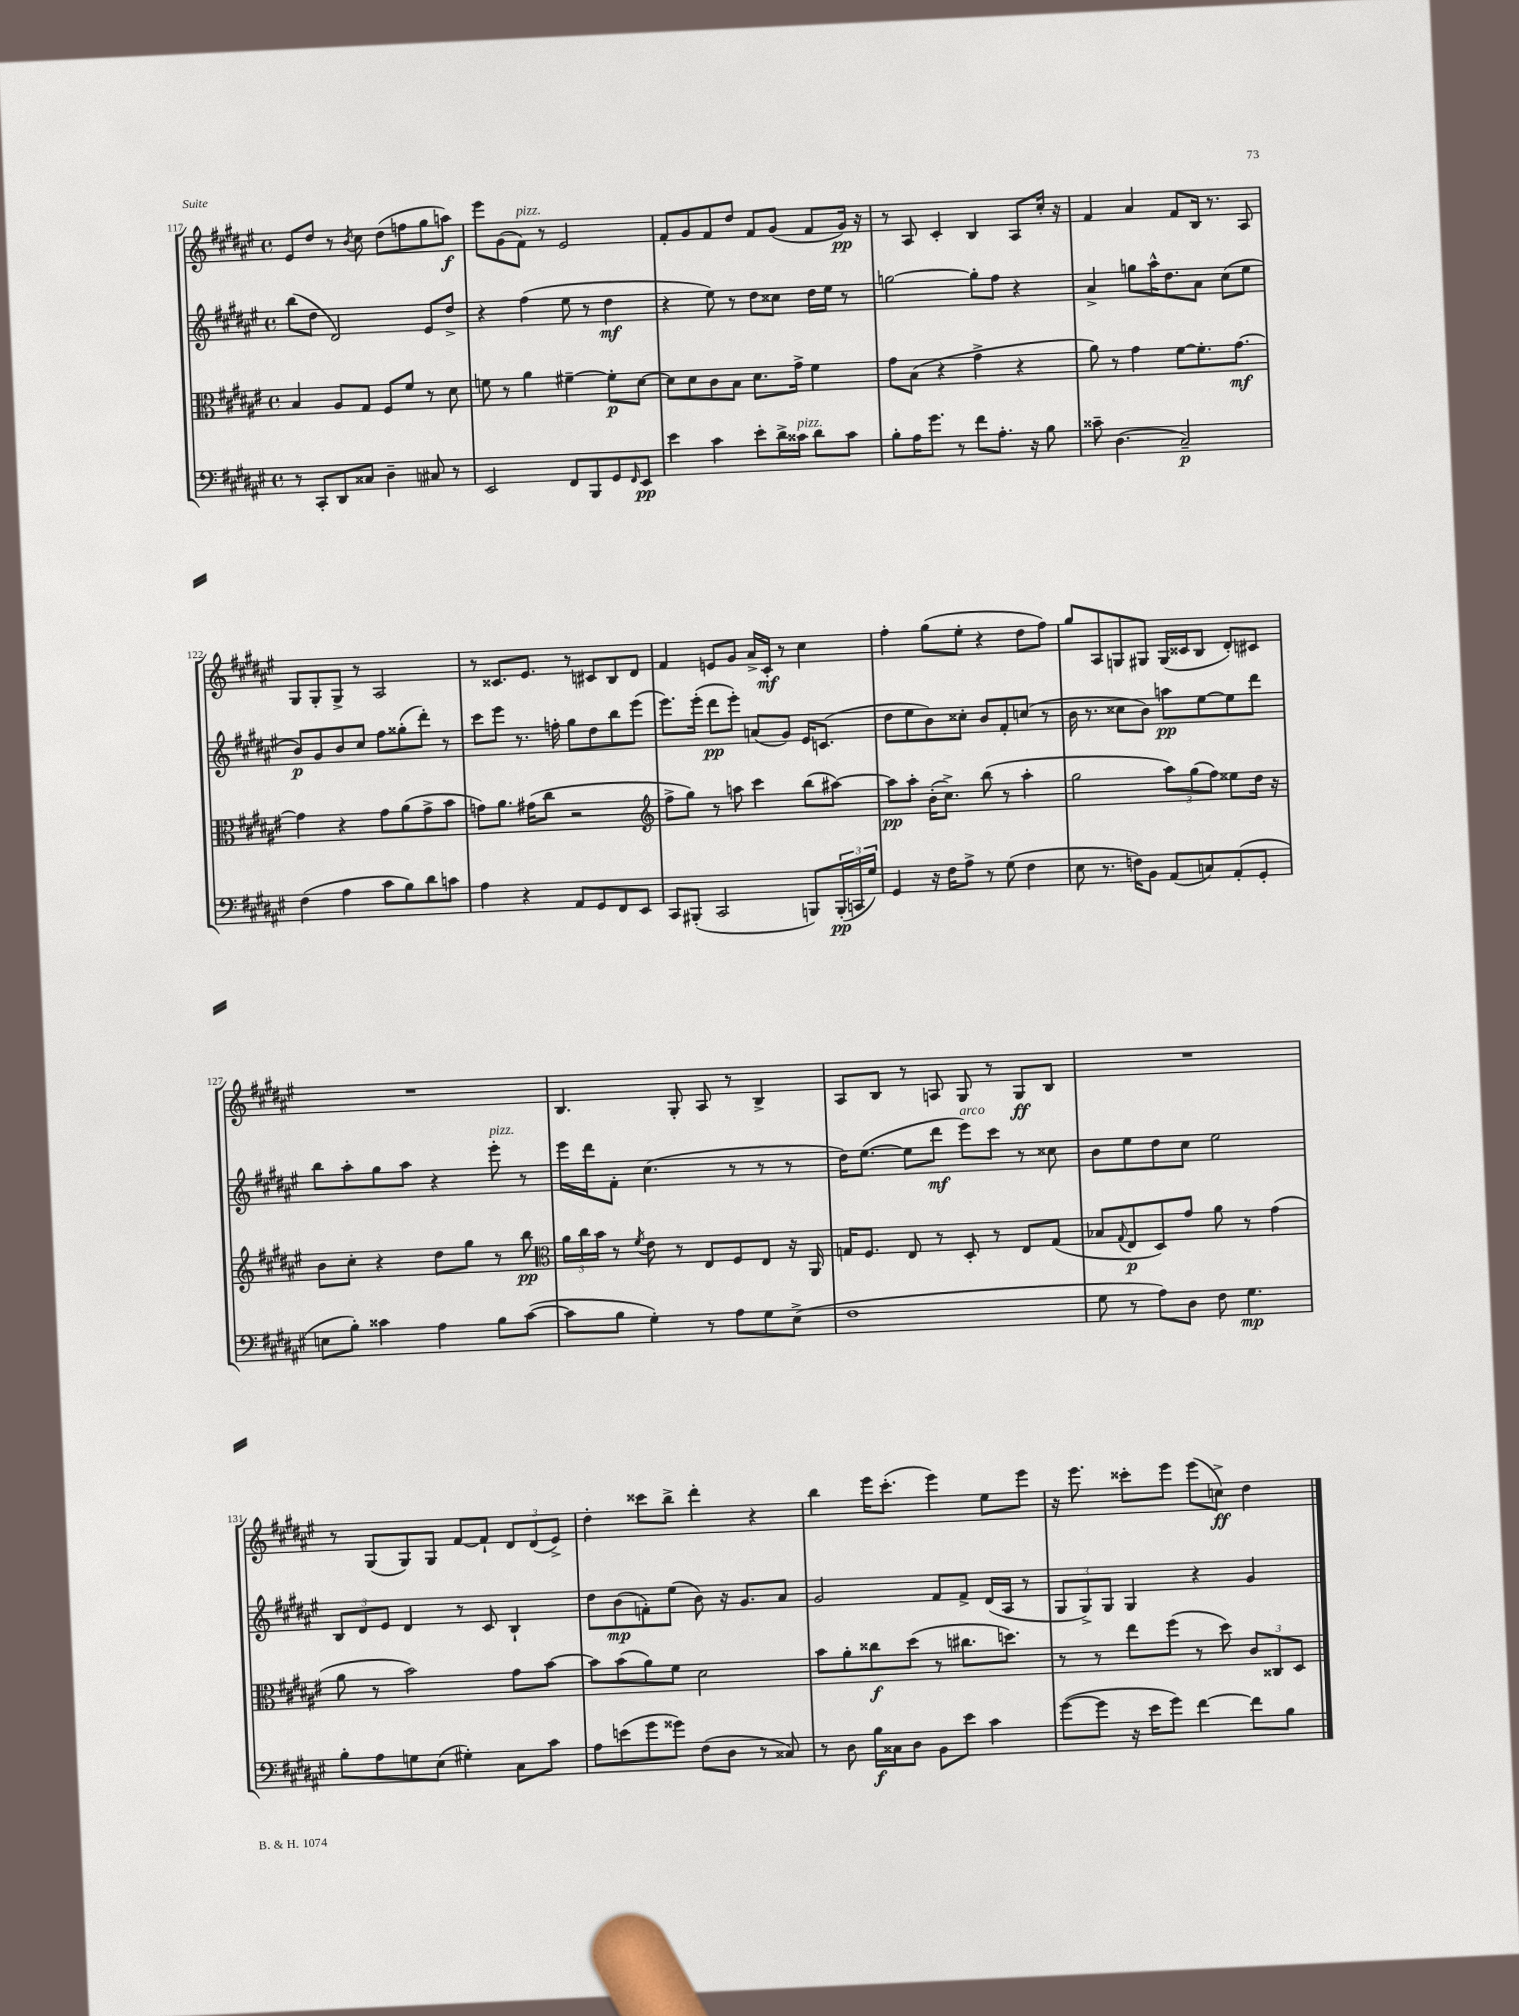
<<
\new StaffGroup <<
\new Staff = "s0" {
    \clef treble \key fis \major \defaultTimeSignature \time 4/4
    eis'8 dis''8 r8 \acciaccatura { b'8 } cis''8 dis''8( f''8 gis''8 a''8\f) |
    eis'''8 gis'8( fis'8^\markup { \italic "pizz." }) r8 eis'2 |
    fis'8-. gis'8 fis'8 dis''8 fis'8 gis'8( fis'8 gis'16\pp) r16 |
    r8 ais8 cis'4-. b4 ais8 cis''16-. r16 |
    fis'4 ais'4 fis'8 b16 r8. ais8 |
    gis8 gis8-. gis8-> r8 ais2 |
    r8 cisis'8. eis'8. r8 cis'8 b8 dis'8 |
    fis'4 e'8 gis'8 ais'16-> cis'16-.\mf r8 cis''4 |
    fis''4-. gis''8( eis''8-. r4 dis''8 fis''8) |
    gis''8 ais8 g8 gis8 gis16( cisis'16 b8 dis'8-.) cis'8 |
    R1 |
    b4. gis8-. ais8 r8 b4-> |
    ais8 b8 r8 a8 gis8 r8 gis8\ff b8 |
    R1 |
    r8 gis8( gis8) gis8 fis'8~ fis'8-! \tuplet 3/2 { dis'8 dis'8( eis'8->) } |
    dis''4-. cisis'''8 b''8-> dis'''4-. r4 |
    b''4 eis'''16 cis'''8.-.( eis'''4) eis''8 eis'''8 |
    r16 eis'''8. cisis'''8-. eis'''8 eis'''8( c''8->\ff) dis''4 \bar "|." |
}
\new Staff = "s1" {
    \clef treble \key fis \major \defaultTimeSignature \time 4/4
    b''8( dis''8 dis'2) eis'8 dis''8-> |
    r4 fis''4( eis''8 r8 dis''4\mf |
    r4 eis''8) r8 dis''8 cisis''8 dis''16 eis''16 r8 |
    g''2~ g''8-. fis''8 r4 |
    ais'4-> g''8 ais''16-^ dis''8. ais'8 cis''8( eis''8 |
    b'8\p) gis'8 b'8 cis''8 fis''8 gisis''8-.( dis'''8-.) r8 |
    cis'''8 eis'''8 r8. f''16-. gis''8 dis''8 b''8 eis'''8( |
    eis'''8.) eis'''16-.( dis'''8\pp eis'''8-.) a'8( gis'8) eis'16 c'8.( |
    dis''8 eis''8 b'8) cisis''8-. b'8 fis'8-. c''8( r8 |
    b'16 r8. cisis''8 b'8) a''8\pp eis''8~ eis''8 dis'''8 |
    b''8 ais''8-. gis''8 ais''8 r4 eis'''8-.^\markup { \italic "pizz." } r8 |
    eis'''16 dis'''16 fis'8-. cis''4.( r8 r8 r8 |
    dis''16) eis''8.~( eis''8 dis'''8\mf eis'''8^\markup { \italic "arco" }) cis'''8 r8 cisis''8 |
    b'8 eis''8 dis''8 cis''8 eis''2 |
    \tuplet 3/2 { b8 dis'8 eis'8 } dis'4 r8 cis'8 b4-! |
    dis''8 b'8\mp( f'8-.) eis''8( b'8) r16 gis'8. ais'8 |
    gis'2 fis'8 fis'8-> dis'16( ais16 r8 |
    \tuplet 3/2 { gis8 gis8->) gis8 } gis4 r4 gis'4 \bar "|." |
}
\new Staff = "s2" {
    \clef alto \key fis \major \defaultTimeSignature \time 4/4
    b4 ais8 gis8 fis8 fis'8 r8 dis'8 |
    f'8 r8 ais'4 fis'4~-- fis'8-.\p dis'8~ |
    dis'8 dis'8 cis'8 b8 dis'8. gis'16-> fis'4 |
    gis'8 b8( r4 gis'4-> r4 |
    ais'8) r8 gis'4 fis'8~ fis'8.-. gis'8.~\mf |
    gis'4 r4 gis'8 ais'8( gis'8-> b'8 |
    g'8) ais'8. gis'16( cis''8 r2 |
    \clef treble fis''8-> gis''8) r8 a''8 cis'''4 b''8( ais''8~) |
    ais''8\pp ais''8-. b'16-.( cis''8.->) b''8( r8 ais''4-. |
    gis''2 \tuplet 3/2 { ais''8) gis''8( fis''8) } eisis''8 dis''16 r16 |
    b'8 cis''8-. r4 dis''8 gis''8 r8 b''8\pp |
    \clef alto \tuplet 3/2 { ais'16 cis''16 b'16 } r8 \acciaccatura { fis'8 } eis'8 r8 eis8 fis8 eis8 r16 ais,16 |
    g16 fis8. eis8 r8 dis8-. r8 eis8 g8( |
    bes8 \appoggiatura { gis8 } eis8\p dis8) gis'8 ais'8 r8 gis'4( |
    ais'8 r8 b'2) gis'8 b'8~ |
    b'8 b'8( ais'8) fis'8 dis'2 |
    b'8 ais'8-. cisis''8\f dis''8( r8 cis''8. d''8.) |
    r8 r8 eis''8 fis''8( r8 dis''8) \tuplet 3/2 { cis'8 cisis8 dis8 } \bar "|." |
}
\new Staff = "s3" {
    \clef bass \key fis \major \defaultTimeSignature \time 4/4
    r8 cis,8-. dis,8 cisis8 dis4-- cis8 r8 |
    eis,2 fis,8 b,,8 gis,8 \grace { fis,16 } eis,8\pp |
    eis'4 cis'4 eis'8-. dis'16-> cisis'16^\markup { \italic "pizz." } dis'8 cisis'8 |
    b8-. ais16 gis'8. r8 fis'8 ais8.-. r16 b8 |
    cisis'8-- dis4.( cis2--\p) |
    fis4( ais4 cis'8 b8) dis'8 c'8 |
    ais4 r4 ais,8 gis,8 fis,8 eis,8 |
    cis,8 bis,,8-.( cis,2 b,,8) \tuplet 3/2 { b,,16-.\pp( c,16 gis16) } |
    gis,4 r16 fis16 ais8-> r8 gis8( fis4 |
    eis8 r8. f16) b,8 ais,8( c8) ais,8-.( gis,8-. |
    e8 b8-.) cisis'4 ais4 b8 cisis'8~( |
    cisis'8 b8 gis4-.) r8 ais8 gis8 eis8->( |
    fis1 |
    gis8 r8 ais8) dis8 fis8 gis4.\mp |
    b8-. ais8 g8 eis8( gis4-.) cis8 cis'8 |
    ais8 e'8( gis'8 gisis'8) fis8( dis8 r8 cisis8) |
    r8 dis8 b16\f cisis16 dis8 b,8 eis'8 cis'4 |
    gis'8~( gis'8 r16 eis'16 gis'8) fis'4~ fis'8 b8 \bar "|." |
}
>>
>>
\layout { \context { \Score currentBarNumber = #117 } }
